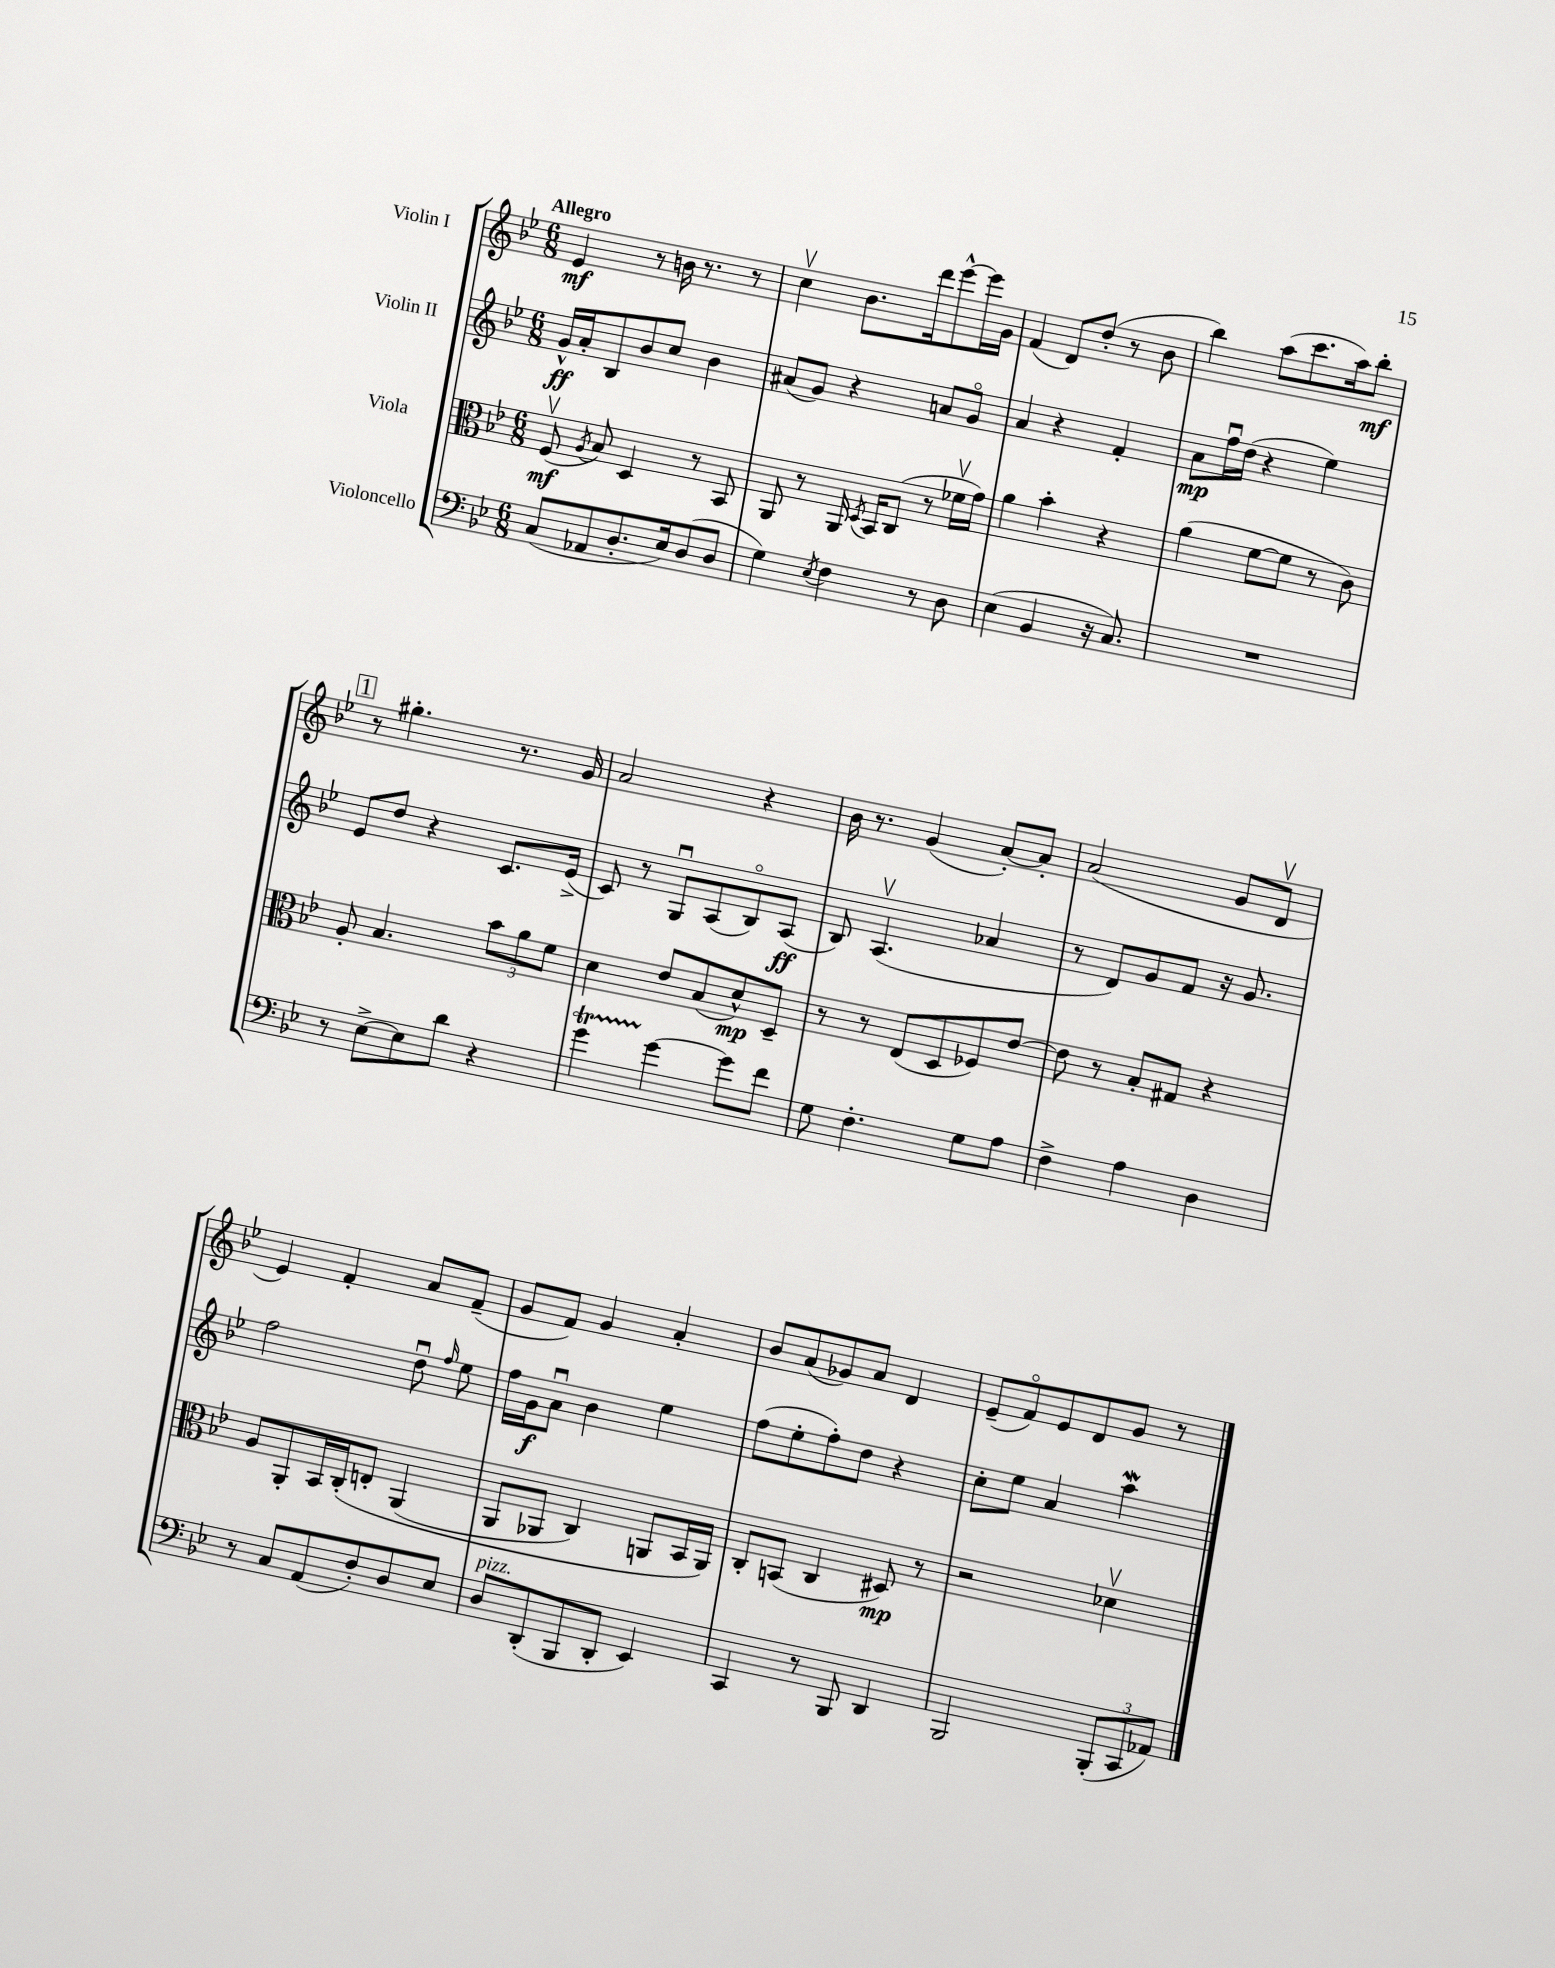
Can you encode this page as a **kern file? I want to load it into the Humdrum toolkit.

**kern	**kern	**dynam	**kern	**dynam	**kern	**dynam
*part4	*part3	*part3	*part2	*part2	*part1	*part1
*staff4	*staff3	*staff3	*staff2	*staff2	*staff1	*staff1
*I"Violoncello	*I"Viola	*	*I"Violin II	*	*I"Violin I	*
*clefF4	*clefC3	*	*clefG2	*	*clefG2	*
*k[b-e-]	*k[b-e-]	*	*k[b-e-]	*	*k[b-e-]	*
*M6/8	*M6/8	*	*M6/8	*	*M6/8	*
=1	=1	=1	=1	=1	=1	=1
!	!	!	!	!	!LO:TX:a:B:t=Allegro	!
(8C/L	(8Fv/	mf	16g^^/LL	ff	4e-/	mf
.	.	.	16a'/J	.	.	.
.	8qA/	.	.	.	.	.
8AA-X/	8B-/)	.	8B-/	.	.	.
8.D'/	4D/	.	8b-/	.	8r	.
.	.	.	8cc/J	.	16bn\	.
16E-/k)	.	.	.	.	8.r	.
(8D/	8r	.	4b-\	.	.	.
8D/J	8BB-/	.	.	.	8r	.
=2	=2	=2	=2	=2	=2	=2
4G\)	8AA/	.	(8a#X/L	.	4ccv\	.
.	8r	.	8g/J)	.	.	.
8qE-/	.	.	.	.	.	.
4F\	16AA/	.	4r	.	8.b-\L	.
.	8qD/	.	.	.	.	.
.	16BB-/KL	.	.	.	.	.
.	(8C/J	.	.	.	.	.
.	.	.	.	.	16ddd\k	.
8r	8r	.	8an/L	.	[8eee-^^\	.
8D\	16f-Xv\LL	.	8g/J	.	16eee-\L]	.
.	16g\JJ)	.	.	.	16g\JJ	.
=3	=3	=3	=3	=3	=3	=3
(4E-\	4a\	.	4a/	.	(4f/	.
4BB-/	4b-'\	.	4r	.	8d/L)	.
.	.	.	.	.	(8dd'/J	.
16r	4r	.	4f'/	.	8r	.
8.C/)	.	.	.	.	.	.
.	.	.	.	.	8b-\	.
=4	=4	=4	=4	=4	=4	=4
2.r	(4a\	.	8a\L	mp	4bb-\)	.
.	.	.	16ffu\L	.	.	.
.	.	.	(16dd\JJ	.	.	.
.	[8f\L	.	4r	.	(8aa\L	.
.	8f\J]	.	.	.	8.ccc\	.
.	8r	.	4ee-\)	.	.	.
.	.	.	.	.	16aa\k)	.
.	8c\)	.	.	.	8bb-'\J	mf
!!LO:LB:g=z
!!LO:REH:place=s1:t=1
=5	=5	=5	=5	=5	=5	=5
8r	8A'/	.	8e-/L	.	8r	.
[8E-^\L	4.B-/	.	8dd/J	.	4.gg#X'\	.
8E-\]	.	.	4r	.	.	.
8d\J	.	.	.	.	.	.
4r	12b-\L	.	8.c/L	.	8.r	.
.	12a\	.	.	.	.	.
.	12f\J	.	.	.	.	.
.	.	.	(16e-^/Jk	.	16g/	.
=6	=6	=6	=6	=6	=6	=6
4gT\	4d\	.	8c/)	.	2a/	.
.	.	.	8r	.	.	.
[4g\	8e-/L	.	8Gu/L	.	.	.
.	(8B-/	.	(8A/	.	.	.
8g\L]	8d^^/)	mp	8B-/)	.	4r	.
8f\J	8D~/J	.	(8A/J	ff	.	.
=7	=7	=7	=7	=7	=7	=7
8G\	8r	.	8B-/)	.	16b-\	.
.	.	.	.	.	8.r	.
4.F'\	8r	.	(4.Av/	.	.	.
.	(8E-/L	.	.	.	(4g/	.
.	8D/	.	.	.	.	.
8G\L	8F-X/)	.	4a-X/	.	[8a'/L)	.
8A\J	[8e-/J	.	.	.	8a'/J]	.
=8	=8	=8	=8	=8	=8	=8
4F^\	8e-\]	.	8r	.	(2a/	.
.	8r	.	8d/L)	.	.	.
4A\	8B-'/L	.	8g/	.	.	.
.	8G#X/J	.	8f/J	.	.	.
4D\	4r	.	16r	.	8g/L	.
.	.	.	8.g/	.	.	.
.	.	.	.	.	8dv/J	.
!!LO:LB:g=z
=9	=9	=9	=9	=9	=9	=9
8r	8A/L	.	2ff\	.	4e-/)	.
8C/L	8AA'/	.	.	.	.	.
(8AA/	16BB-/L	.	.	.	4f'/	.
.	(16C'/J	.	.	.	.	.
8F'/)	8En'/J	.	.	.	.	.
8D/	(4AA/	.	8ddu\	.	8a/L	.
.	.	.	16qqff/	.	.	.
8E-/J	.	.	8ee-\	.	(8f~/J	.
=10	=10	=10	=10	=10	=10	=10
!LO:TX:a:i:t=pizz.	!	!	!	!	!	!
8D/L	8AA/L	.	16ff\LL	.	8g/L	.
.	.	.	16g\J	f	.	.
(8DD'/	8AA-X/J	.	8au\J	.	8f/J)	.
8BBB-/	4C/)	.	4b-\	.	4g/	.
8DD'/J	.	.	.	.	.	.
4EE-/)	8AAn/L	.	4ee-\	.	4a'/	.
.	16BB-/L	.	.	.	.	.
.	16AA/JJ)	.	.	.	.	.
=11	=11	=11	=11	=11	=11	=11
4CC/	8C'/L	.	(8ff\L	.	8b-/L	.
.	(8BBn/J	.	8ee-'\	.	(8a/	.
8r	4C/	.	8ff'\)	.	8g-X/)	.
8BBB-/	.	.	8dd\J	.	8a/J	.
4DD/	8D#X/)	mp	4r	.	4d/	.
.	8r	.	.	.	.	.
=12	=12	=12	=12	=12	=12	=12
2BBB-/	2r	.	8cc'\L	.	(8e-~/L	.
.	.	.	8ee-\J	.	8f/)	.
.	.	.	4a/	.	8e-/	.
.	.	.	.	.	8d/	.
(12BBB-'/L	4d-Xv\	.	4aaW\	.	8g/J	.
12CC/	.	.	.	.	.	.
.	.	.	.	.	8r	.
12AA-X/J)	.	.	.	.	.	.
==	==	==	==	==	==	==
*-	*-	*-	*-	*-	*-	*-
